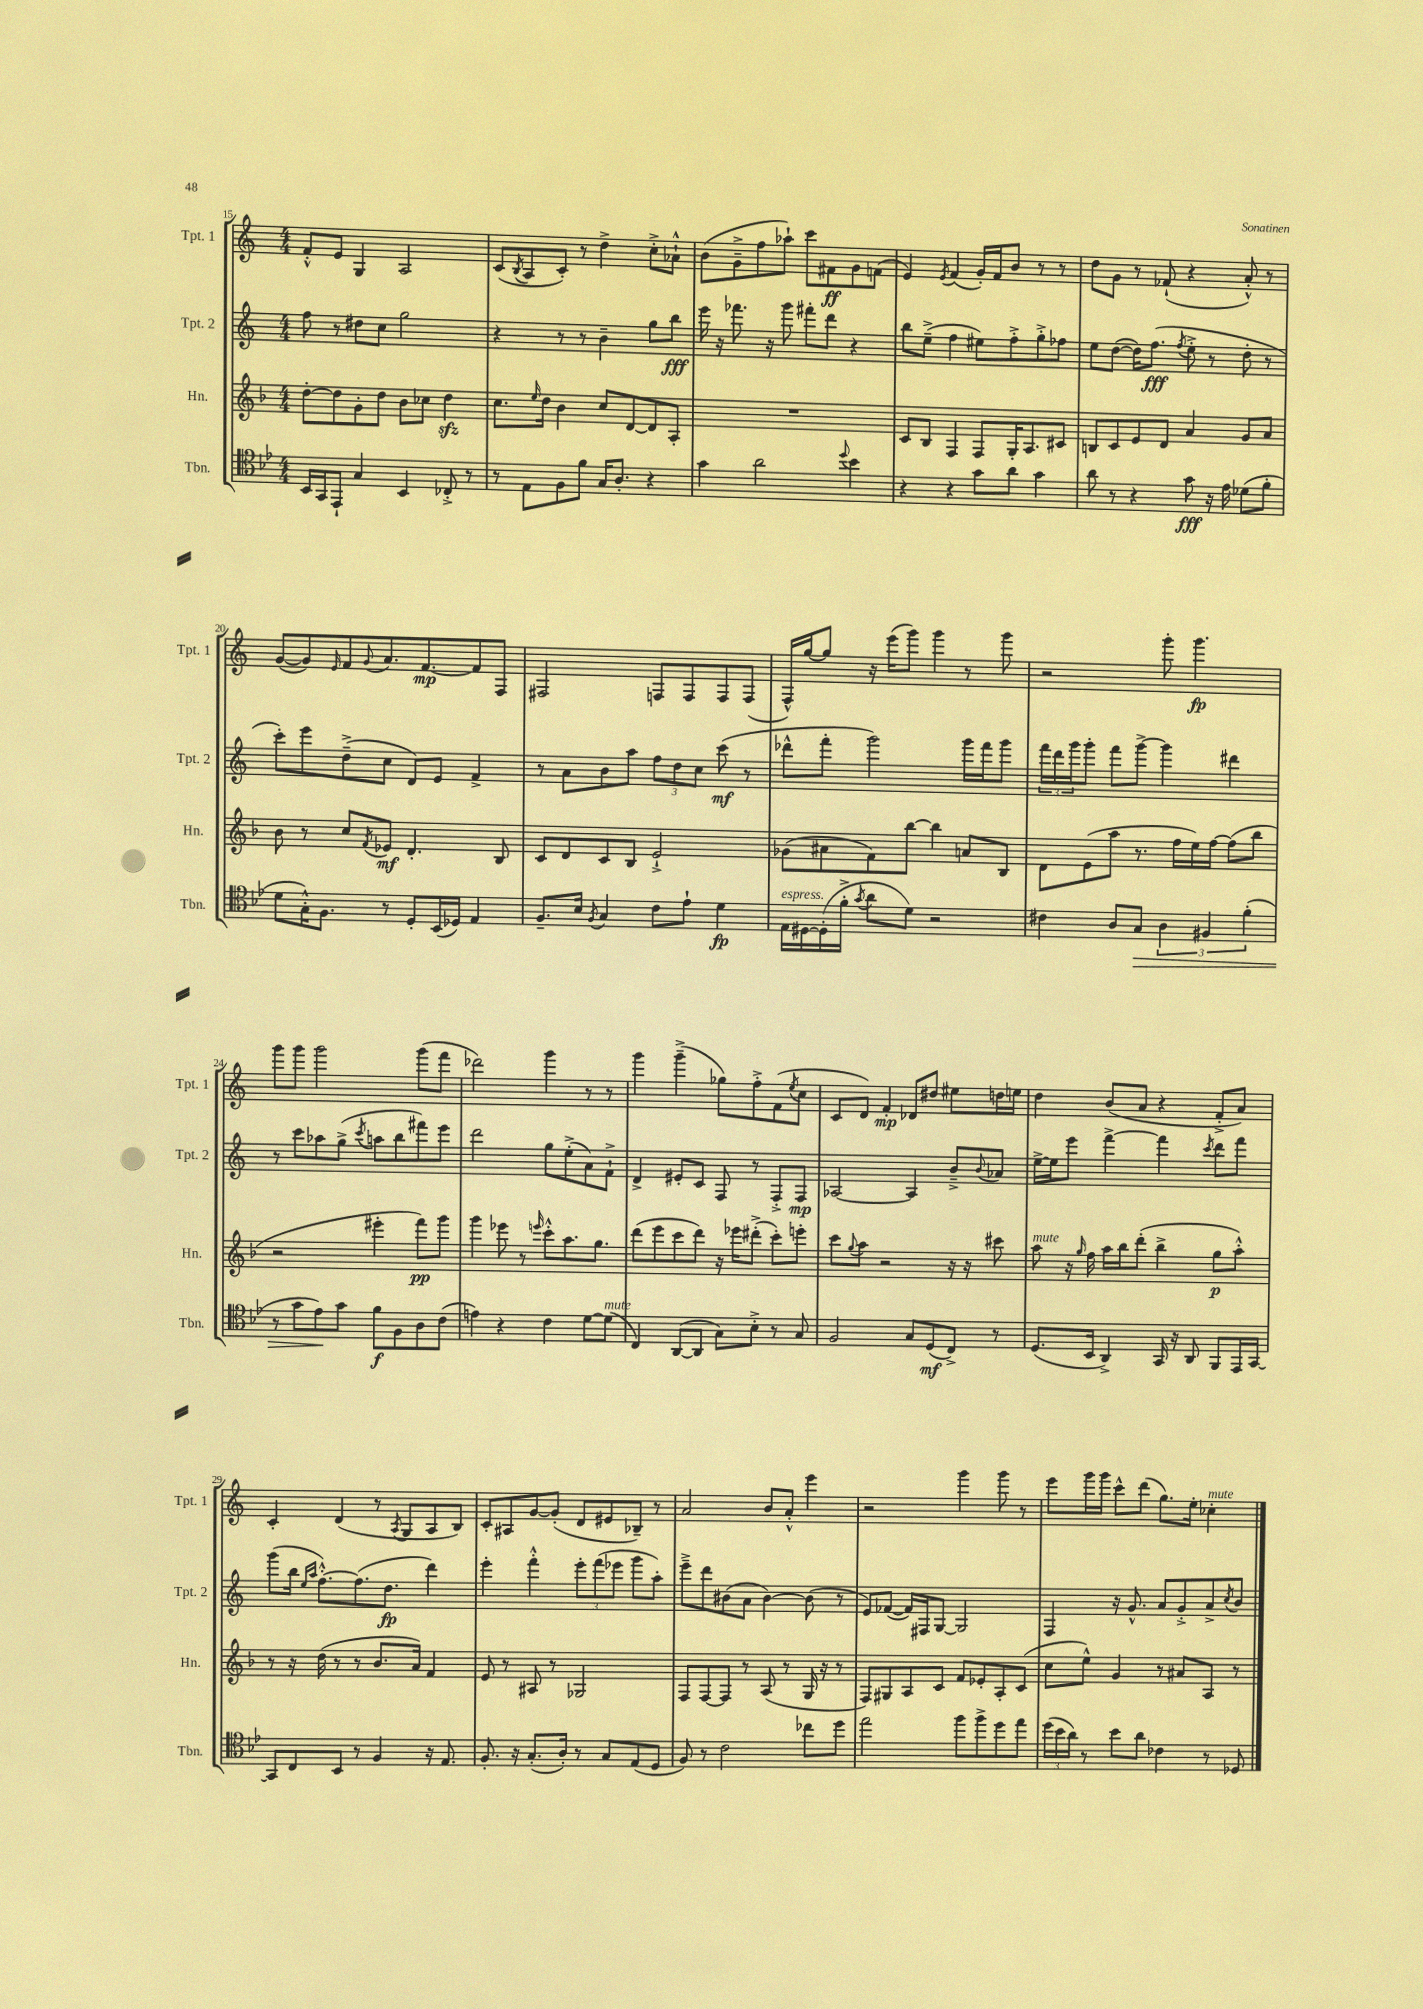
<<
\new StaffGroup <<
\new Staff = "s0" \with { instrumentName = "Tpt. 1" shortInstrumentName = "Tpt. 1" } {
    \clef treble \key c \major \numericTimeSignature \time 4/4
    f'8-.-^ e'8 g4 a2 |
    c'8( \acciaccatura { b8 } a8 c'8-.) r8 d''4-> c''8-.-> aes'8-!-^ |
    b'8( g'8---> f''8 aes''8-!) c'''8 fis'8\ff g'8 f'8( |
    e'4) \acciaccatura { e'8 } f'4( g'16-.) f'16 b'8 r8 r8 |
    d''8 g'8 r8 fes'8-!( r4 a'8-.-^) r8 |
    g'8~( g'8) \grace { e'16 } f'8 \appoggiatura { g'8 } a'8. f'8.~\mp f'8 f8 |
    fis2 f8 f8 f8 f8( |
    f16-^) g''16~ g''8 r16 e'''16( g'''8) g'''4 r8 g'''8 |
    r2 g'''8-. g'''4.\fp |
    g'''8 g'''8 g'''2 g'''8( f'''8 |
    des'''2) g'''4 r8 r8 |
    g'''4 g'''4--->( ges''8) f''8-.-> f'8( \acciaccatura { e''8 } c''8 |
    c'8 d'8) f'4-.\mp des'8 dis''8 eis''8 d''16 e''16 |
    d''4 b'8( a'8 r4 f'8-.-> a'8) |
    c'4-. d'4( r8 \acciaccatura { a8 } g8 a8 b8) |
    c'8-. ais8 g'8~ g'8-.( d'8 eis'8 bes8--) r8 |
    a'2 b'8 a'8-.-^ e'''4 |
    r2 g'''4 g'''8 r8 |
    e'''8 g'''16 g'''16 c'''8-^ d'''8( g''8.) e''16-. ces''4-.^\markup { \italic "mute" } \bar "|." |
}
\new Staff = "s1" \with { instrumentName = "Tpt. 2" shortInstrumentName = "Tpt. 2" } {
    \clef treble \key c \major \numericTimeSignature \time 4/4
    f''8 r8 dis''8 c''8 g''2 |
    r4 r8 r8 b'4-- g''8 b''8\fff |
    e'''16 r16 fes'''8. r16 g'''8 fis'''8-. d'''8 r4 |
    b''8 e''8--->( f''4 eis''8) f''8-.-> g''8-.-> fes''8 |
    e''8 d''8~( d''16) f''8.\fff( \acciaccatura { f''8 } e''8-.-> r8 d''8-. r8 |
    c'''8-.) e'''8 d''8--->( c''8 d'8) e'8 f'4-> |
    r8 a'8 b'8 a''8 \tuplet 3/2 { f''8 d''8 c''8 } c'''8\mf( r8 |
    des'''8-^ f'''8-. g'''2) g'''16 f'''16 g'''8 |
    \tuplet 3/2 { f'''16 d'''16 g'''16 } g'''8-. f'''8 g'''8~-> g'''4 dis'''4 |
    r8 c'''8 aes''8 g''8->( \acciaccatura { c'''8 } a''8 b''8 fis'''8) e'''8 |
    d'''2 g''8 e''8-.->( a'8) f'8-!-> |
    d'4-> eis'8-. c'8 f8 r8 f8-.-> f8\mp |
    aes2~ aes4 b'8---> \appoggiatura { b'8 } aes'8 |
    e''16~-> e''16 e'''8 f'''4~-> f'''4 \acciaccatura { c'''8 } d'''8 f'''8 |
    g'''8( b''16 \grace { e''16 a''16 } f''8.~-.-^) f''8.( d''8.\fp d'''4) |
    e'''4-. f'''4-.-^ \tuplet 3/2 { e'''8-. f'''8( ees'''8 } g'''8 a''8-.) |
    e'''8---> d'''8 bis'8( a'8 bis'4~) bis'8( r8 |
    e'8) fes'8~( fes'16) fis16 g8~ g2 |
    f4 r16 g'8.-^ a'8 g'8-.-> a'8-> \acciaccatura { c''8 } b'8 \bar "|." |
}
\new Staff = "s2" \with { instrumentName = "Hn." shortInstrumentName = "Hn." } {
    \clef treble \key f \major \numericTimeSignature \time 4/4
    d''8~-. d''8 g'8-. d''8 bes'8 ces''8 d''4\sfz |
    c''8. \grace { e''16 } d''16 bes'4 c''8 d'8~ d'8 a8-. |
    R1 |
    c'8 bes8 f4 f8 g16-. a8. cis'8 |
    b8 c'8 e'8 d'8 a'4 g'8 a'8 |
    bes'8 r8 c''8 \acciaccatura { f'8 } ees'8\mf d'4.-. bes8 |
    c'8 d'8 c'8 bes8 e'2-!-> |
    ges'8( ais'8 f'8) bes''8~ bes''4 a'8 bes8 |
    d'8 e'8( a''8 r8. f''16 e''16) f''16~ f''8( bes''8 |
    r2 eis'''4-. f'''8\pp) g'''8 |
    g'''4 ees'''8 r8 \grace { e'''16 } c'''8-.-^ a''8. g''8. |
    d'''8( e'''8 c'''8 d'''8) r16 ees'''16 dis'''8-.->( c'''8-.) e'''8-. |
    c'''8 \appoggiatura { g''8 } a''8 r2 r16 r16 cis'''8 |
    a''8^\markup { \italic "mute" } r16 \grace { g''16 } f''16 a''16 bes''16 d'''8-.( bes''4-> g''8\p a''8-.-^) |
    r8 r16 d''16( r8 r8 bes'8. a'16) f'4 |
    e'8 r8 ais8 r8 ges2 |
    f8 f8~ f8 r8 a8( r8 g16 r16 r8 |
    f8) gis8 a8 c'8 f'8 ees'8-. a8-. c'8( |
    c''8 e''8-^) g'4 r8 ais'8 a8 r8 \bar "|." |
}
\new Staff = "s3" \with { instrumentName = "Tbn." shortInstrumentName = "Tbn." } {
    \clef tenor \key bes \major \numericTimeSignature \time 4/4
    bes,16 g,16 ees,8-! g4 bes,4 ces8-.-> r8 |
    r8 ees8 f8 f'8 g16 a8.-. r4 |
    g'4 a'2 \appoggiatura { d''8 } bes'4 |
    r4 r4 g'8 a'8 g'4 |
    a'8 r8 r4 g'8\fff r16 ees'16 des'8( f'8-. |
    d'8 g16-.-^) f8. r8 d8-. bes,16( des16) ees4 |
    f8.-- bes16 \acciaccatura { f8 } g4 c'8 ees'8-! d'4\fp |
    ees16^\markup { \italic "espress." } dis16~ dis16-.( f'16-.-> \acciaccatura { g'8 } a'8 d'8) r2 |
    cis'4 a8 g8\> \tuplet 3/2 { a4 fis4 f'4-.( } |
    r8 g'8 ees'8\!) g'8 f'8\f f8 a8 c'8( |
    e'4) r4 c'4 d'8~ d'8^\markup { \italic "mute" }( |
    c4) a,8~( a,8 g8) bes8-.-> r8 g8 |
    f2 g8 d8\mf( c8->) r8 |
    d8.( bes,16 a,4->) g,16 r16 a,8 f,8 ees,16 g,16~ |
    g,8 c8 bes,8 r8 f4 r16 ees8. |
    f8.-. r16 g8.-.( a16-.) r8 g8 ees8( d8 |
    f8) r8 c'2 ces''8 d''8 |
    ees''2 f''8 f''8-> d''8 ees''8 |
    \tuplet 3/2 { d''16( bes'16 a'16) } r8 bes'8 a'8 ces'4 r8 des8 \bar "|." |
}
>>
>>
\layout { \context { \Score currentBarNumber = #15 } }
